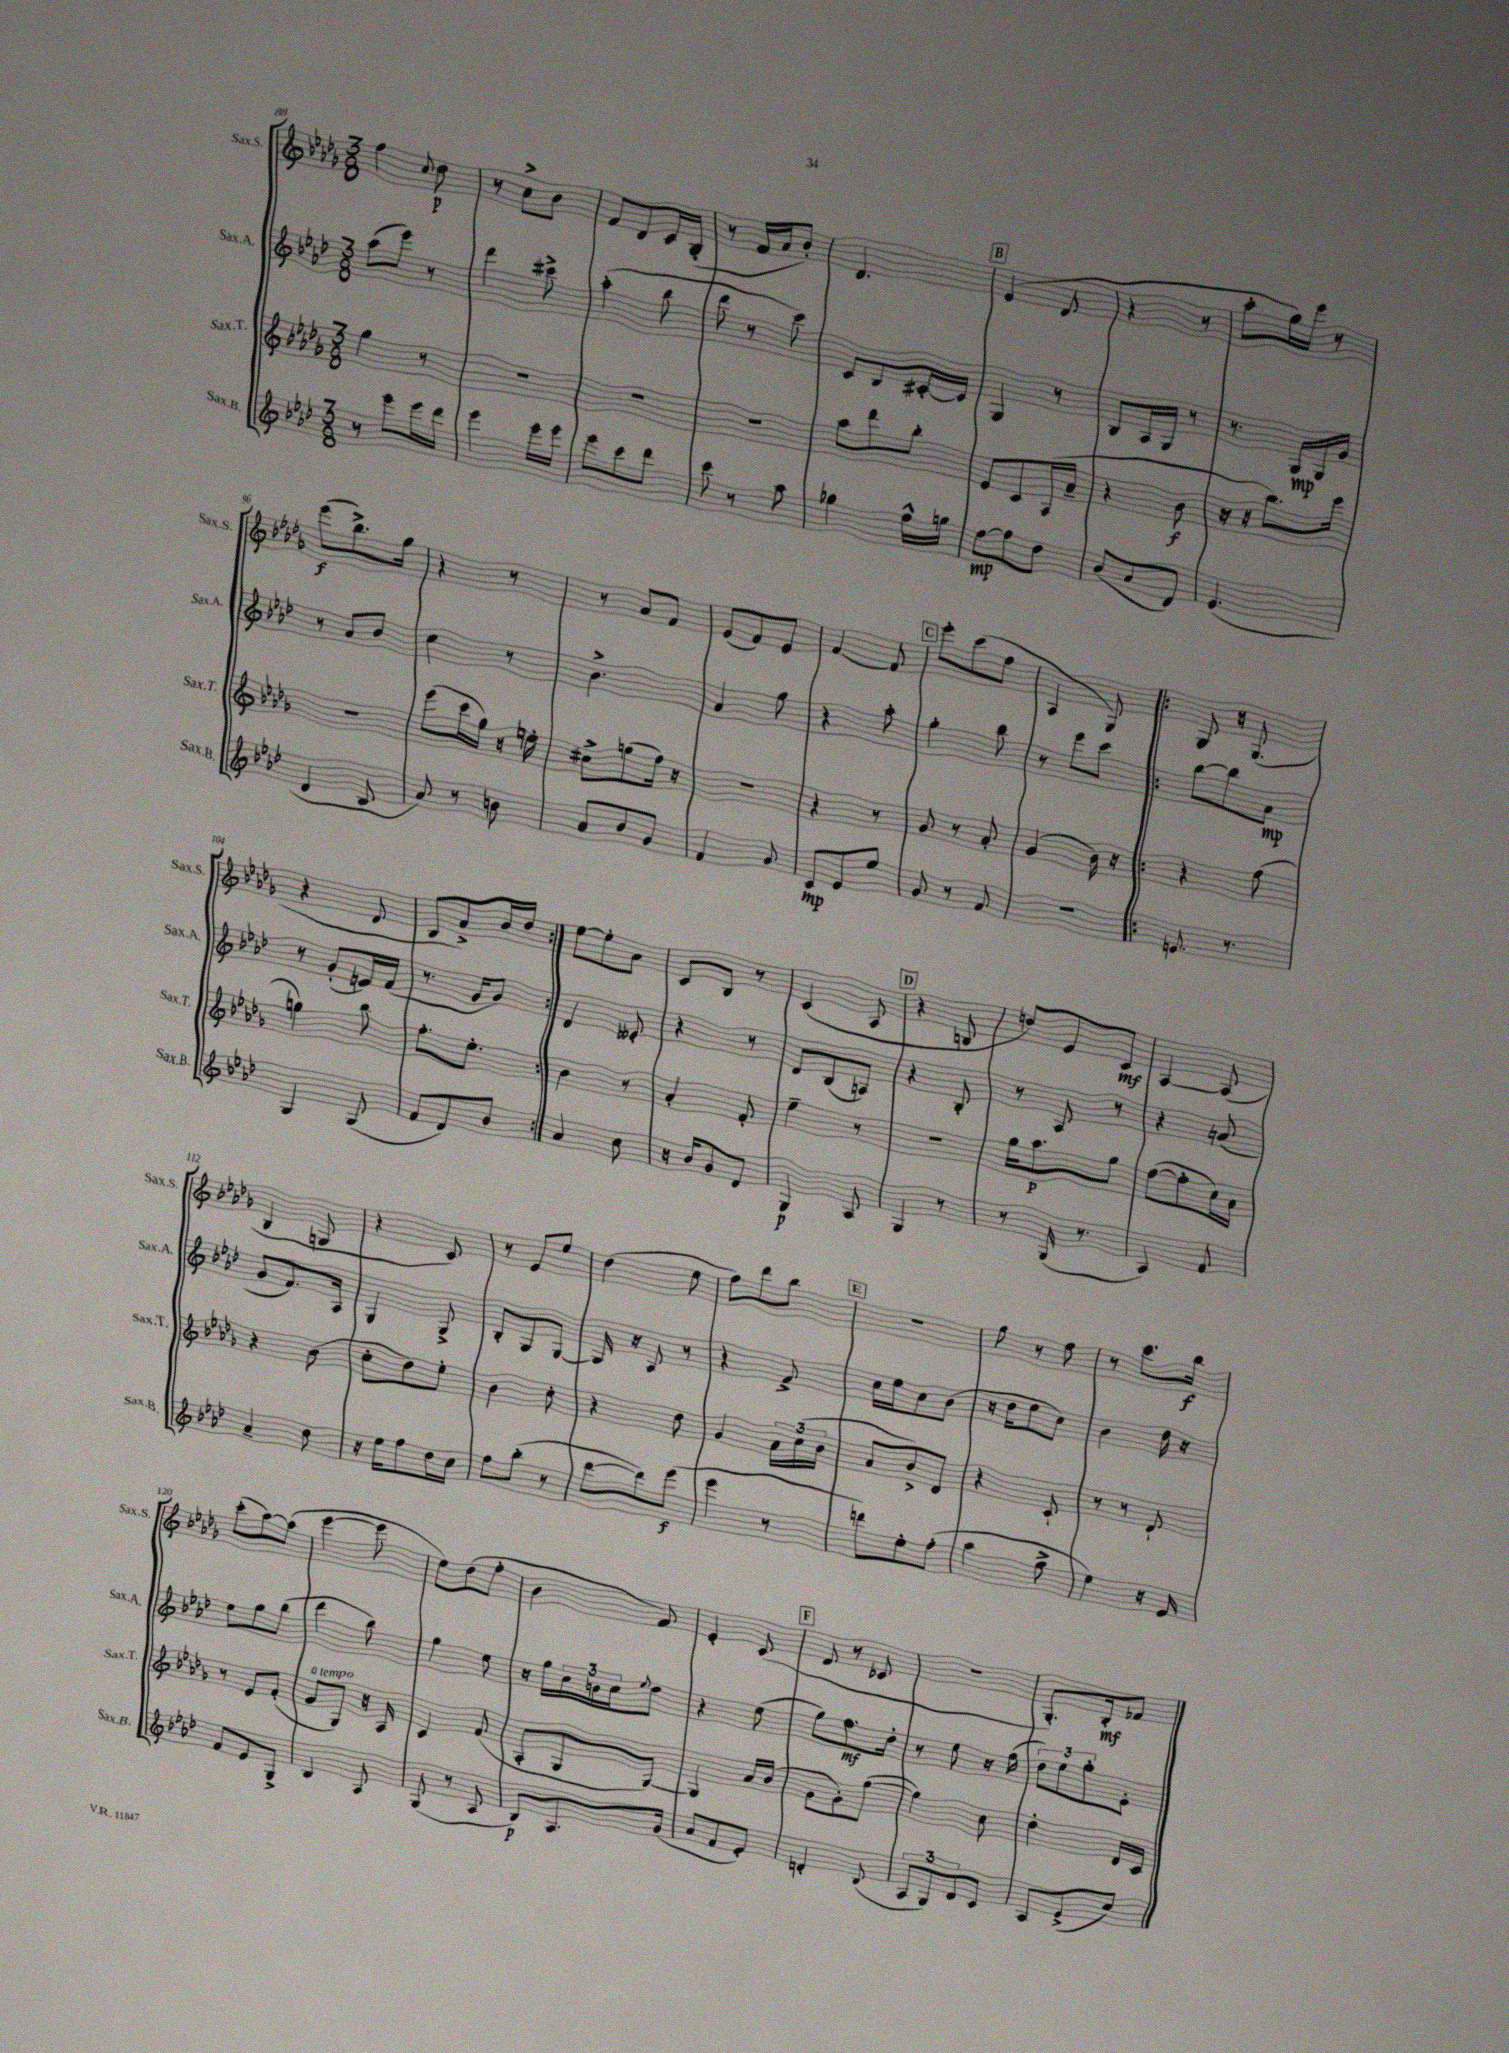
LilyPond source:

<<
\new StaffGroup <<
\new Staff = "s0" \with { instrumentName = "Sax.S." shortInstrumentName = "Sax.S." } {
    \clef treble \key des \major \numericTimeSignature \time 3/8
    f''4 \appoggiatura { c''8 } des''8\p |
    r8 c''8-> bes'8 |
    f'8 des'8 c'16 bes16-.( |
    r8 f'16 aes'16 bes'8-.) |
    des'4. |
    \mark \markup { \box "B" } ees'4( des'8 |
    r4 r8 |
    aes''8-. ges''16) ees'''16 r8 |
    ees'''8\f( bes''8.->) ges''16 |
    r4 r8 |
    r8 aes'8 f'8 |
    ees'8( f'8) ees'8 |
    f'4~ f'8 |
    \mark \markup { \box "C" } ees'''8-. c'''8( f''8 |
    aes4 ges8) |
    \repeat volta 2 { ges8 r16 ges8.( |
    r4 des'8 |
    bes8 aes'8->) bes'16 des''16 | }
    ees''8~ ees''8-. aes'8 |
    c'8 bes8 r8 |
    c'4( aes8 |
    \mark \markup { \box "D" } r4 b8 |
    d''8) ees'8 c'8\mf |
    aes4~ aes8( |
    bes4 g8 |
    r4 c'8) |
    r8 ees'8 ees''8 |
    des''4( ees''8 |
    f''8) des'''8 bes''8 |
    \mark \markup { \box "E" } R4. |
    ges''8 r8 f''8 |
    r8 c'''8. bes''16\f |
    c'''8-.( aes''8~) aes''8( |
    ees'''4~ ees'''8 |
    ees''8) des''8( f''8-. |
    bes'4 f'8) |
    ees'4-. c'8( |
    \mark \markup { \box "F" } des'8 r8 ces'8 |
    R4. |
    ges8.-.) bes16-.\mf fes'8 \bar "|." |
}
\new Staff = "s1" \with { instrumentName = "Sax.A." shortInstrumentName = "Sax.A." } {
    \clef treble \key aes \major \numericTimeSignature \time 3/8
    aes''8( ees'''8) r8 |
    des'''4 cis'''8-> |
    aes''4-.( bes''8 |
    des'''8 r8 c'''8) |
    c'8 bes8 cis'16~-. cis'16 |
    \mark \markup { \box "B" } g4 r8 |
    bes8 aes16 g16 r8 |
    r8. g16\mp g16 g'16 |
    r8 aes'8 bes'8 |
    c''4 r8 |
    bes'4.-> |
    aes'4 g''8 |
    r4 aes''8-. |
    \mark \markup { \box "C" } g''4-. bes''8 |
    r8 ees'''8 c'''8 |
    \repeat volta 2 { bes''8~ bes''8 aes'8\mp |
    r8 g'8-.( e'16) f'16( |
    r8. g'16 g'8) | }
    des'4 eeses'8-. |
    r4 r8 |
    des'8 bes8( a8) |
    \mark \markup { \box "D" } r4 bes8-. |
    r8 aes8 r8 |
    r4 a'8( |
    g'8 f'8.) aes16 |
    g4 g8-> |
    bes8-. g8 g8~ |
    g16 r16 aes8 r8 |
    r4 f'8-> |
    \mark \markup { \box "E" } c''16 ees''16 c''8 bes'8( |
    r16 des''16 ees''8 c''8) |
    bes'4 des''16 r16 |
    ees''8 g''8 bes''8( |
    des'''4 bes''8) |
    g''4 ees''8 |
    r16 g''16 \tuplet 3/2 { c''16 b'16 c''16 } \appoggiatura { ees''8 } des''8 |
    r4 ees''8( |
    \mark \markup { \box "F" } g''8) f''8.\mf des''16-. |
    r8 ees''8 r16 g''16( |
    \tuplet 3/2 { des''8) ees''8 g''8-. } ees'8-. \bar "|." |
}
\new Staff = "s2" \with { instrumentName = "Sax.T." shortInstrumentName = "Sax.T." } {
    \clef treble \key des \major \numericTimeSignature \time 3/8
    ges''4 r8 |
    R4. |
    R4. |
    R4. |
    aes''8 des'''8 bes''8-. |
    \mark \markup { \box "B" } ees'8 c'8 aes16( aes'16-- |
    r4 bes'8\f |
    r16 r16 bes''8.) ees'''16 |
    R4. |
    ees'''8( c'''16 ges''16) r16 e''16-. |
    cis''8-> g''8( f''16) r16 |
    R4. |
    r4 r8 |
    \mark \markup { \box "C" } ges'8 r8 aes'8-. |
    ges'4( bes'16) r16 |
    \repeat volta 2 { r4 f''8( |
    g''4) bes''8 |
    f''8.-. ees''8.-. | }
    bes'4 r8 |
    aes'4-. f'8-. |
    ees''4-- r8 |
    \mark \markup { \box "D" } R4. |
    ges''16 aes''8.\p ges''8 |
    f''8~( f''8-. c''16) aes'16 |
    r4 bes'8( |
    c''8-. des''8) ees''8-. |
    bes'4 c''8-. |
    r4 des''8 |
    ges'4 \tuplet 3/2 { aes'16 c''16( bes'16 } |
    \mark \markup { \box "E" } aes'8 bes'8->) des'8 |
    r4 c'8-! |
    r8 r8 des'8-! |
    r8 ees'8 f'8-.( |
    ges'8^\markup { \italic "a tempo" } ges8) r16 aes16 |
    c'4 f'8( |
    aes8-. ges8 ges8~) |
    ges4 aes'16 bes'16( |
    \mark \markup { \box "F" } ges'8 ges'8-.) ges''8~( |
    ges''4) c''8 |
    des''4-. des'16 c'16 \bar "|." |
}
\new Staff = "s3" \with { instrumentName = "Sax.B." shortInstrumentName = "Sax.B." } {
    \clef treble \key aes \major \numericTimeSignature \time 3/8
    r8 ees'''8 ees'''16 des'''16 |
    ees'''4 ees'''16 ees'''16 |
    ees'''8 c'''8 des'''8 |
    c'''8 r8 aes''8 |
    ges''4 f''16-^ g''16 |
    \mark \markup { \box "B" } f''8~\mp f''8 des''8 |
    bes'8( aes'8 des'8) |
    ees'4.( |
    des'4 bes8 |
    aes'8) r8 b'8 |
    aes'8 bes'8 g'8 |
    f'4 g'8 |
    c'8\mp ees'8 ees''8 |
    \mark \markup { \box "C" } g'8 r8 f'8 |
    R4. |
    \repeat volta 2 { e'8. r8. |
    g4 g8( |
    f'8 des'8) bes'8 | }
    aes'4 c''8 |
    r16 bes'16 g'8 des'8 |
    g4\p aes8 |
    \mark \markup { \box "D" } g4 r8 |
    r8 g16( r8. |
    aes4) f'8 |
    aes'4-- des''8 |
    r16 ees''16 f''8 des''16 c''16 |
    f''8 bes''8-.( r8 |
    des'''8~ des'''8) ees'''8\f( |
    ees'''4 r8 |
    \mark \markup { \box "E" } d'''8) ees''8-. f''8-.( |
    aes''4 g''8-> |
    ees''4) r16 ees'16 |
    f'8 ees'8 g8-> |
    bes4 aes8 |
    g8( r8 aes8 |
    bes8\p) aes8. g'16( |
    aes'8 f'8 ees'8-.) |
    \mark \markup { \box "F" } d'4-. bes8( |
    \tuplet 3/2 { aes8 g8) des'8 } c'8 |
    aes8 ees'8->( c''8) \bar "|." |
}
>>
>>
\layout { \context { \Score currentBarNumber = #88 } }
